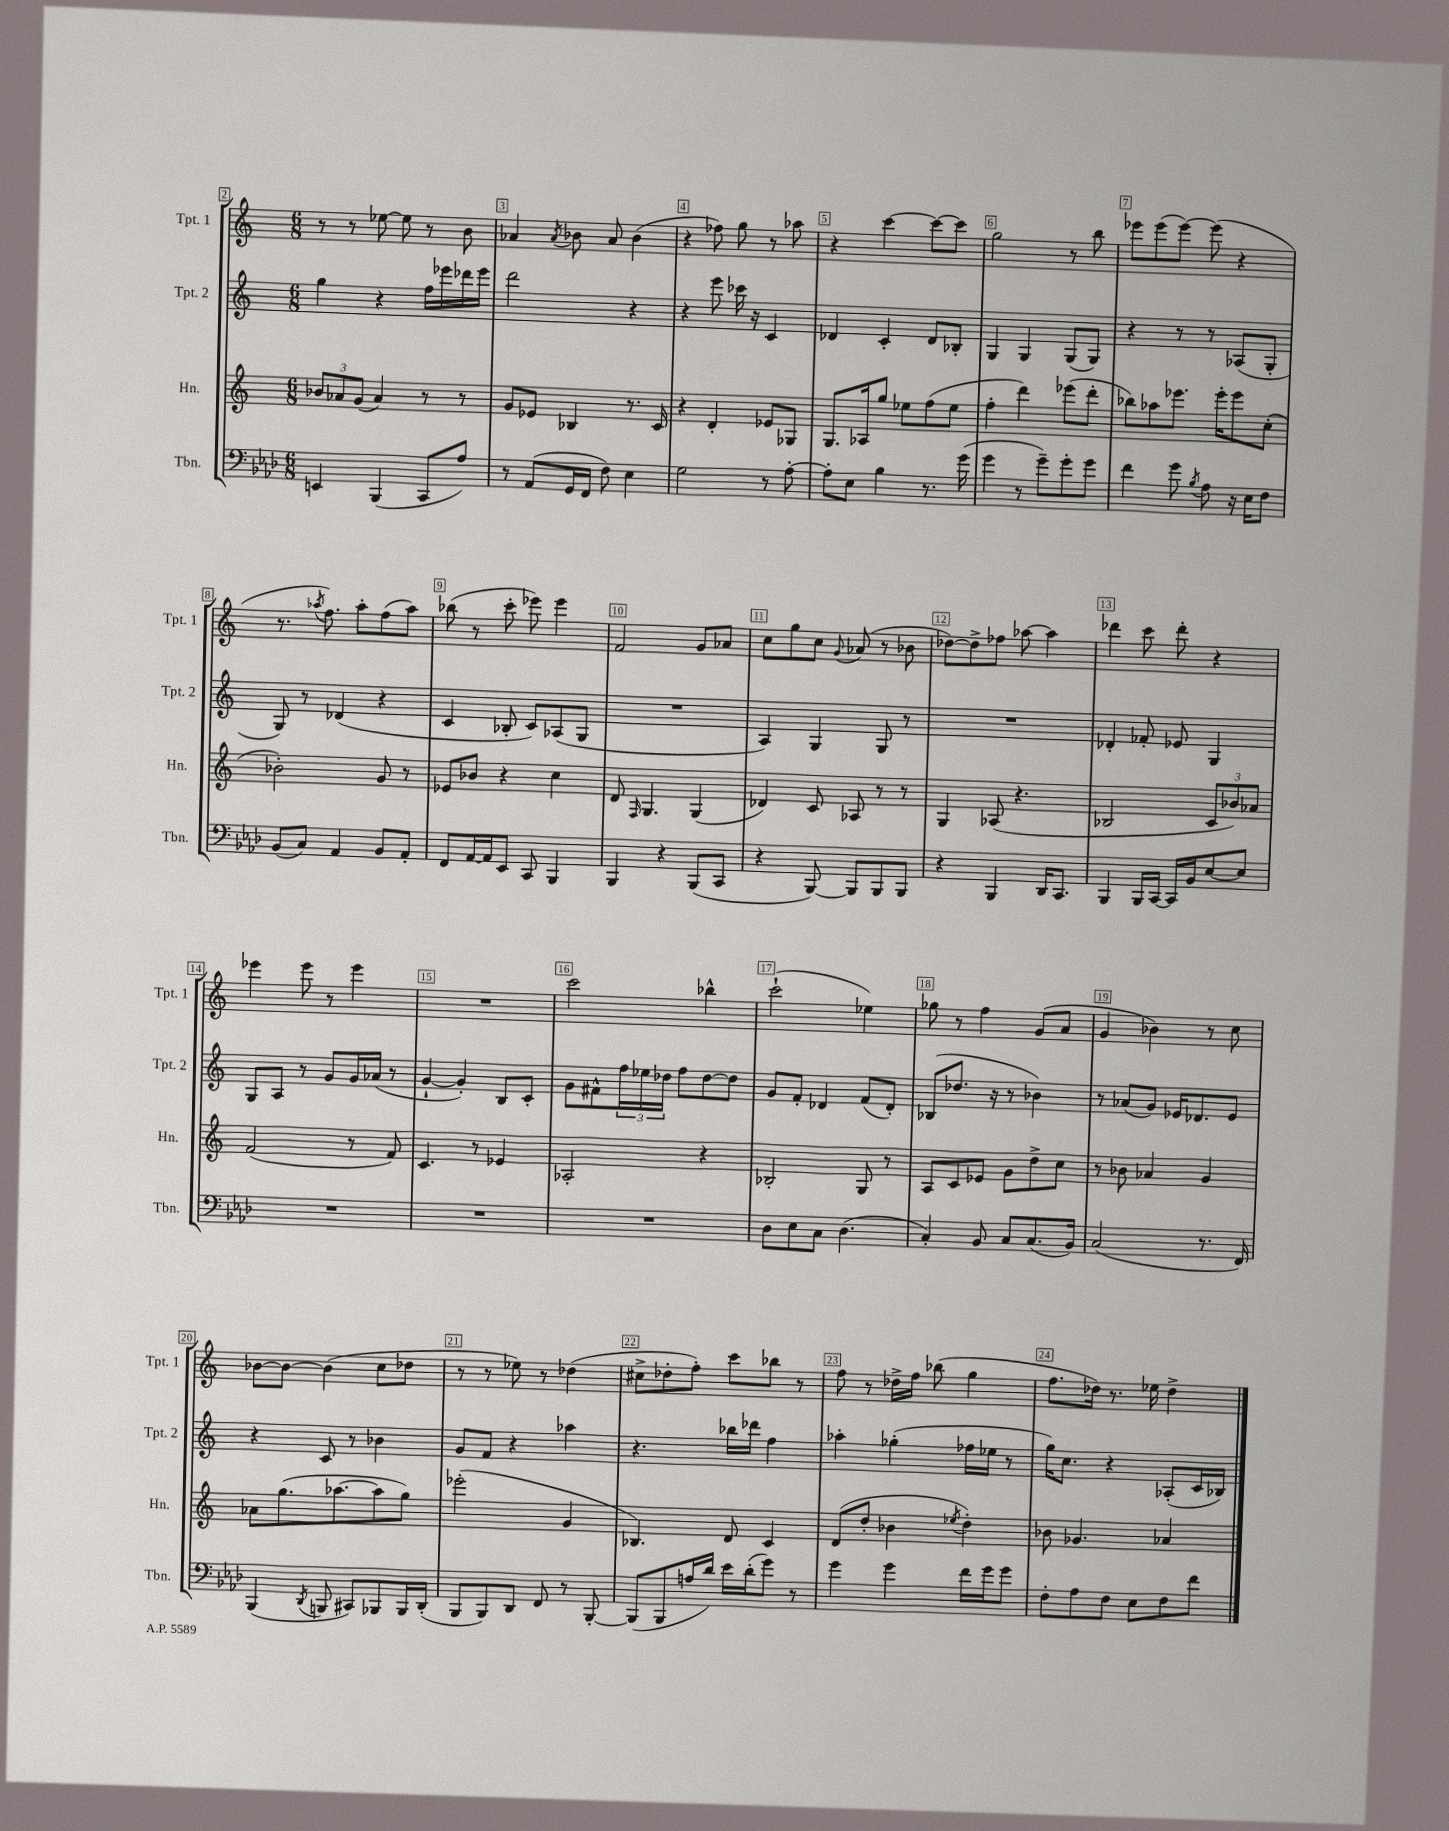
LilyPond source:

<<
\new StaffGroup <<
\new Staff = "s0" \with { instrumentName = "Tpt. 1" shortInstrumentName = "Tpt. 1" } {
    \clef treble \key c \major \numericTimeSignature \time 6/8
    r8 r8 ees''8~ ees''8 r8 b'8 |
    aes'4 \acciaccatura { aes'8 } bes'8 aes'8 bes'4( |
    r4 fes''8) g''8 r8 aes''8 |
    r4 c'''4~ c'''8~ c'''8 |
    g''2 r8 b''8 |
    ees'''8 ees'''8( ees'''8~) ees'''8( r4 |
    r8. \acciaccatura { aes''8 } f''8.) aes''8-. f''8( aes''8) |
    bes''8( r8 c'''8-. ees'''8) ees'''4 |
    f'2 g'8 aes'8 |
    c''8 g''8 c''8 \appoggiatura { g'8 } aes'8( r8 bes'8 |
    des''8~) des''8-> fes''8 aes''8~ aes''4 |
    des'''4 c'''8 des'''8-. r4 |
    ees'''4 ees'''8 r8 ees'''4 |
    R2. |
    c'''2 bes''4-^ |
    c'''2-!( ees''4) |
    ges''8 r8 f''4 g'8( a'8 |
    g'4 bes'4) r8 c''8 |
    bes'8~ bes'8~ bes'4( c''8 des''8 |
    r8 r8 ees''8) r8 des''4( |
    cis''8-> des''8-. f''8-.) c'''8 bes''8 r8 |
    f''8 r8 des''16-> f''16 bes''8( g''4 |
    f''8. des''16) r8. ees''16 des''4-> \bar "|." |
}
\new Staff = "s1" \with { instrumentName = "Tpt. 2" shortInstrumentName = "Tpt. 2" } {
    \clef treble \key c \major \numericTimeSignature \time 6/8
    g''4 r4 f''16 ees'''16 des'''16 ees'''16 |
    d'''2 r4 |
    r4 e'''8 ces'''16 r16 c'4 |
    des'4 c'4-. des'8 bes8-. |
    g4 g4 g8( g8) |
    r4 r8 r8 aes8( g8-. |
    g8) r8 des'4( r4 |
    c'4 bes8-. c'8) aes8( g8 |
    R2. |
    a4) g4 g8 r8 |
    R2. |
    des'4-. fes'8-. ees'8 g4 |
    g8 a8 r8 g'8 g'16 aes'16( r8 |
    g'4~-! g'4-.) b8 c'8-. |
    g'8 fis'8-^ \tuplet 3/2 { f''16 ees''16 des''16 } f''8 des''8~ des''8 |
    g'8 f'8-. des'4 f'8( des'8-.) |
    bes8( des''8. r16 r8 bes'4) |
    r8 aes'8( g'8) ees'16 des'8. ees'8 |
    r4 c'8 r8 bes'4 |
    g'8 f'8 r4 aes''4 |
    r4. bes''16 des'''16 f''4 |
    aes''4-. ges''4-.( fes''16 ees''16 r8 |
    g''16) c''8. r4 aes8-.( c'16 bes16) \bar "|." |
}
\new Staff = "s2" \with { instrumentName = "Hn." shortInstrumentName = "Hn." } {
    \clef treble \key c \major \numericTimeSignature \time 6/8
    \tuplet 3/2 { bes'8 aes'8 g'8( } aes'4) r8 r8 |
    g'8 ees'8 bes4 r8. c'16 |
    r4 d'4-. ees'8 ges8 |
    g8. aes16 g''8 ees''8 f''8( ees''8 |
    f''4-. d'''4) ees'''8( d'''8-. |
    bes''8) aes''8 ees'''8. ees'''16-. ees'''8 c''8-.( |
    bes'2-.) g'8 r8 |
    ees'8 bes'8 r4 c''4 |
    d'8 \grace { f16 } g4. g4( |
    des'4) c'8 aes8 r8 r8 |
    g4 aes8( r4. |
    bes2 \tuplet 3/2 { c'8 bes'8) aes'8 } |
    f'2( r8 f'8) |
    c'4. r8 ees'4 |
    aes2-. r4 |
    bes2-. g8 r8 |
    a8 c'8 ees'8 g'8 d''8-> c''8 |
    r8 bes'8 aes'4 g'4 |
    aes'8 g''8.( aes''8.~ aes''8 g''8) |
    ees'''2-.( g'4 |
    bes4.) d'8 c'4 |
    d'8( d''8-. bes'4 \acciaccatura { ees''8 } d''4-.) |
    bes'8 ges'4. aes'4 \bar "|." |
}
\new Staff = "s3" \with { instrumentName = "Tbn." shortInstrumentName = "Tbn." } {
    \clef bass \key aes \major \numericTimeSignature \time 6/8
    e,4 bes,,4( c,8 aes8) |
    r8 aes,8( g,16 f,16 f8) ees4 |
    g2 r8 aes8~-. |
    aes8-. ees8 bes4 r8. g'16( |
    g'4 r8 g'8--) g'8-. g'8 |
    f'4 g'8 \acciaccatura { bes8 } aes8 r16 ees16 f8 |
    bes,8( c8) aes,4 bes,8 aes,8-. |
    f,8 aes,16~ aes,16 ees,8 c,8 bes,,4 |
    bes,,4 r4 bes,,8( c,8 |
    r4 bes,,8~) bes,,8 bes,,8 bes,,8 |
    r4 bes,,4 des,16 c,8. |
    bes,,4 bes,,16 c,16~ c,16 bes,16 ees8~ ees8 |
    R2. |
    R2. |
    R2. |
    des8 ees8 c8 des4.( |
    c4-.) bes,8 c8 c8.( bes,16) |
    c2( r8. f,16) |
    bes,,4( \acciaccatura { des,8 } b,,8 cis,8) bes,,8 bes,,16 des,16-.( |
    bes,,8 bes,,8) des,8 f,8 r8 bes,,8~-. |
    bes,,8( bes,,8 a16 des'16) ees'16 des'16-.( g'8) r8 |
    g'4 g'4 f'16 g'16 g'8 |
    f8-. aes8 f8 ees8 f8 f'8 \bar "|." |
}
>>
>>
\layout { \context { \Score currentBarNumber = #2 \override BarNumber.break-visibility = ##(#f #t #t) barNumberVisibility = #all-bar-numbers-visible \override BarNumber.stencil = #(make-stencil-boxer 0.1 0.3 ly:text-interface::print) } }
